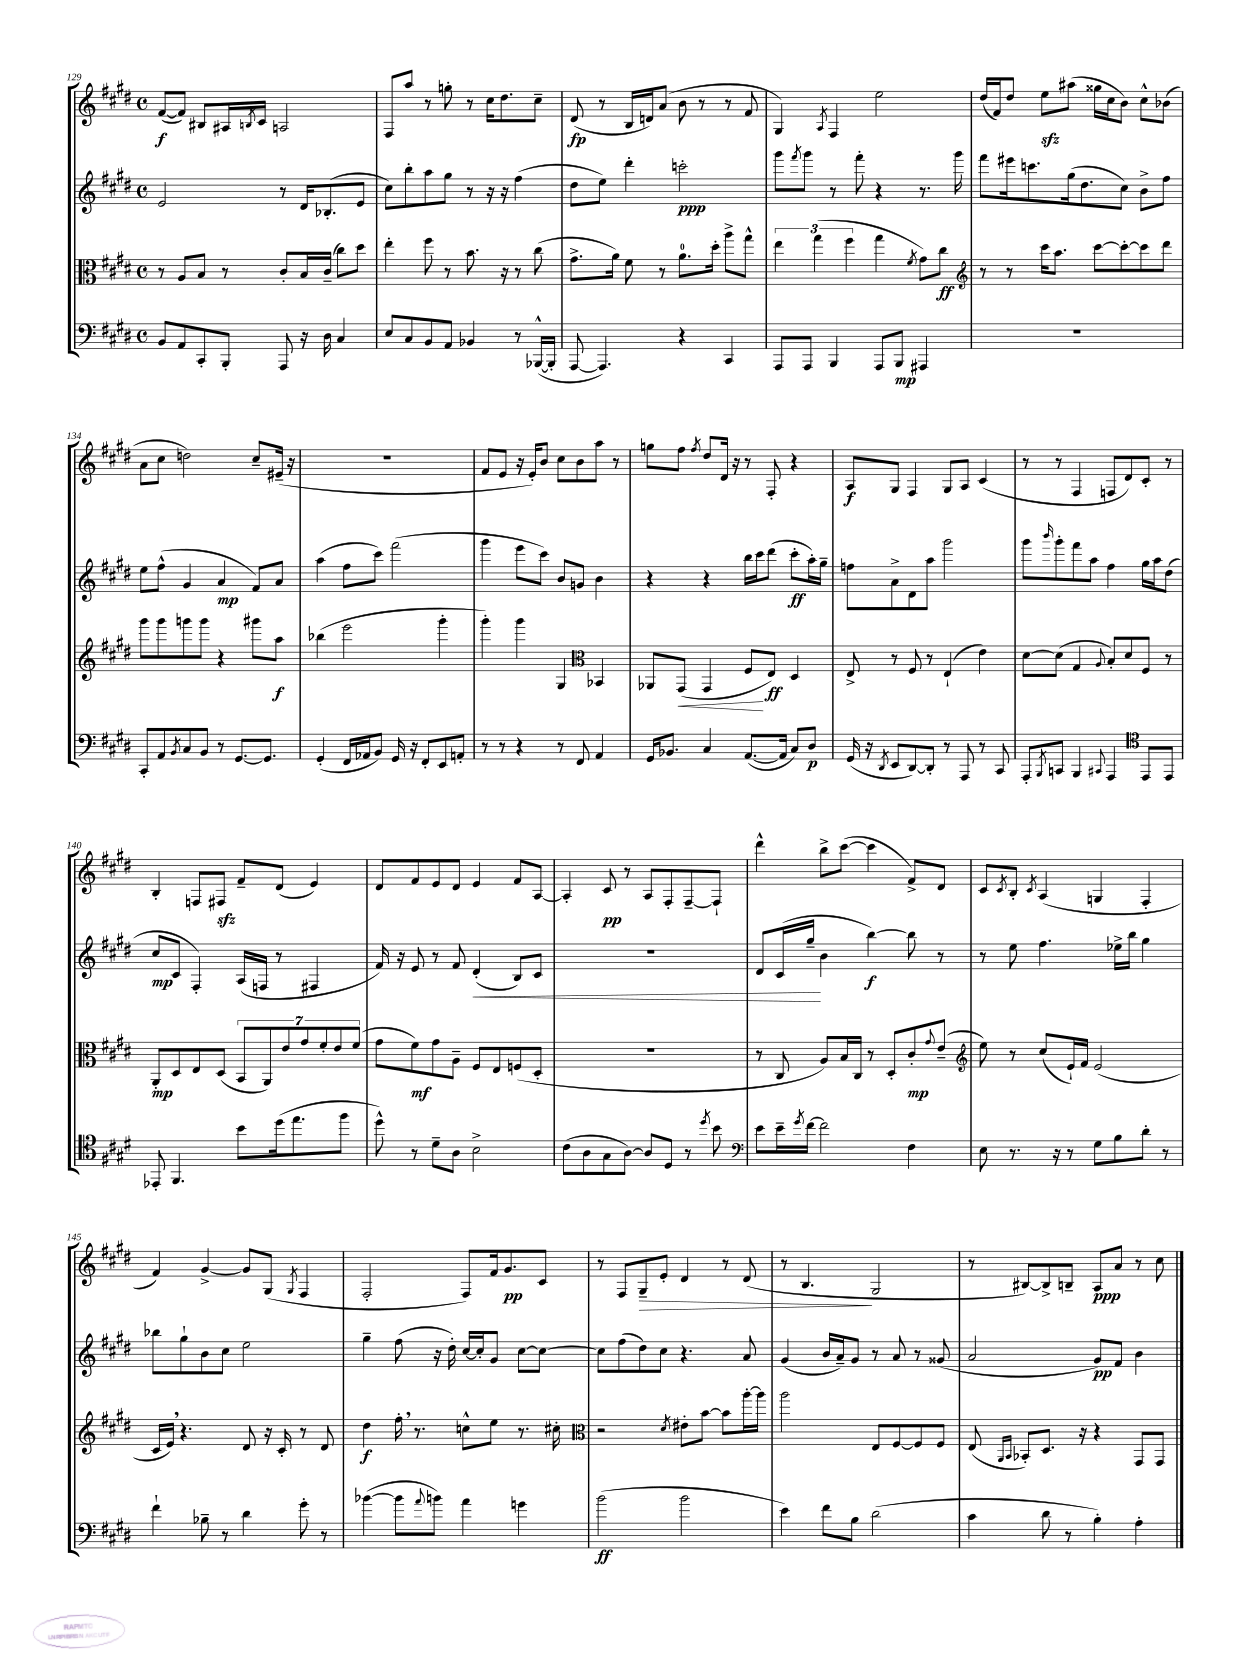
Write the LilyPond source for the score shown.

<<
\new StaffGroup <<
\new Staff = "s0" {
    \clef treble \key e \major \defaultTimeSignature \time 4/4
    fis'8~\f( fis'8) bis8 ais16 \acciaccatura { b8 } cis'16 a2 |
    fis8 a''8 r8 g''8-. r8 cis''16 dis''8. cis''8-- |
    dis'8\fp( r8 b16 d'16) a'8( b'8 r8 r8 fis'8 |
    gis4) \acciaccatura { a8 } fis4 e''2 |
    dis''16( fis'16) dis''8 e''8\sfz ais''8( gisis''16 cis''16 b'8) cis''8-^ bes'8( |
    a'8 cis''8 d''2) cis''8-- eis'16--( r16 |
    R1 |
    fis'8 e'8 r16 e'16-.) b'8 cis''8 b'8 a''8 r8 |
    g''8 fis''8 \acciaccatura { fis''8 } dis''8 dis'16 r16 r8 fis8-. r4 |
    a8\f gis8 fis4 gis8 a8 cis'4( |
    r8 r8 fis4 f8 dis'8) cis'8-. r8 |
    b4-. f8 fis8\sfz fis'8-- dis'8( e'4) |
    dis'8 fis'8 e'8 dis'8 e'4 fis'8 a8~ |
    a4-. cis'8\pp r8 a8 fis8-. fis8~-- fis8-! |
    dis'''4-^ b''8-> cis'''8~( cis'''4 fis'8->) dis'8 |
    cis'8 \acciaccatura { cis'8 } b8-. \acciaccatura { cis'8 } a4( g4 fis4-. |
    fis'4) gis'4~-> gis'8 gis8( \acciaccatura { gis8 } fis4 |
    fis2-. fis8) fis'16 gis'8.\pp cis'8 |
    r8 fis8 gis8--\> e'8-. dis'4 r8 dis'8( |
    r8 b4.\! gis2 |
    r8 bis8~) bis8-> b8-- a8\ppp a'8 r8 cis''8 \bar "|." |
}
\new Staff = "s1" {
    \clef treble \key e \major \defaultTimeSignature \time 4/4
    e'2 r8 dis'16 bes8.-.( e'8 |
    cis''8) b''8-. a''8 gis''8 r8 r16 r16 fis''4( |
    dis''8 e''8) dis'''4-. c'''2-.\ppp |
    gis'''8 \acciaccatura { fis'''8 } gis'''8 r8 fis'''8-. r4 r8. gis'''16 |
    fis'''8 eis'''16 c'''8. gis''16( dis''8. cis''8) b'8-> fis''8 |
    e''8 fis''8-^( gis'4 a'4\mp fis'8) a'8 |
    a''4( fis''8 cis'''8) fis'''2( |
    gis'''4 e'''8 cis'''8) b'8 g'8 b'4 |
    r4 r4 b''16 cis'''16 dis'''8( cis'''8-.\ff a''16-.) gis''16-- |
    f''8 a'8-> dis'8 a''8 gis'''2 |
    gis'''8 \grace { b'''16 } gis'''8-. fis'''8 a''8 fis''4 gis''16 a''16 dis''8( |
    cis''8\mp cis'8 fis4-.) a16( f16 r8 fis4 |
    fis'16) r16 e'8 r8 fis'8 dis'4-.\<( b8) cis'8 |
    R1 |
    dis'8 cis'16( gis''16--\! b'4 b''4~\f) b''8 r8 |
    r8 e''8 fis''4. ees''16-> b''16 gis''4 |
    bes''8 gis''8-! b'8 cis''8 e''2 |
    gis''4-- fis''8( r16 dis''16-.) cis''16~ cis''16-. gis'8 cis''8~ cis''8~ |
    cis''8 fis''8( dis''8) cis''8 r4. a'8 |
    gis'4( b'16 a'16--) gis'8 r8 a'8 r8 gisis'8( |
    a'2 gis'8\pp) fis'8 b'4 \bar "|." |
}
\new Staff = "s2" {
    \clef alto \key e \major \defaultTimeSignature \time 4/4
    r8 a8 b8 r8 cis'8-. b16 cis'16--( cis''8) dis''8 |
    e''4-. fis''8 r8 b'8. r16 r8 cis''8( |
    gis'8.-> a'16) fis'8 r8 a'8.-0 dis''16-. a''8-> gis''8-^ |
    \tuplet 3/2 { e''4 gis''4( fis''4 } gis''4 \acciaccatura { fis'8 } gis'8) cis''8\ff |
    \clef treble r8 r8 cis'''16 a''8. cis'''8~ cis'''8~-. cis'''8 dis'''8 |
    gis'''8 gis'''8 g'''8 g'''8 r4 gis'''8 a''8\f |
    bes''4( e'''2 gis'''4-. |
    gis'''4-.) gis'''4 gis4 \clef alto bes,4 |
    aes,8 gis,8\<( gis,4 fis8\! e8\ff) dis4 |
    e8-> r8 fis8 r8 e4-!( e'4) |
    dis'8~ dis'8( gis4 \appoggiatura { a8 } b8-.) dis'8 fis8 r8 |
    a,8-.\mp dis8 e8 dis8( \tuplet 7/4 { b,8 a,8) e'8 gis'8 fis'8-. e'8 fis'8( } |
    gis'8 fis'8\mf) gis'8 a8-- fis8 e8 f8( dis8-. |
    R1 |
    r8 cis8 a8) b16 cis16 r8 dis8-. cis'8-.\mp \appoggiatura { gis'8 } e'8--( |
    \clef treble e''8) r8 cis''8( e'16-!) fis'16 e'2( |
    cis'16 e'16) \breathe r4. dis'8 r16 cis'16-. r8 dis'8 |
    dis''4\f fis''16-. \breathe r8. c''8-^ e''8 r8. cis''16-. |
    \clef alto r2 \acciaccatura { dis'8 } eis'8-. b'8~ b'8 a''16~-. a''16 |
    a''2 e8 fis8~ fis8 fis8 |
    e8( \grace { a,16 b,16 } bes,8-.) dis8. r16 r4 gis,8 gis,8 \bar "|." |
}
\new Staff = "s3" {
    \clef bass \key e \major \defaultTimeSignature \time 4/4
    b,8 a,8 cis,8-. b,,8-. a,,8 r16 dis16 cis4 |
    e8 cis8 b,8 a,8 bes,4 r8 bes,,16~-^( bes,,16-. |
    a,,8~ a,,4.) r4 cis,4 |
    a,,8 a,,8 b,,4 a,,8 b,,8\mp ais,,4 |
    R1 |
    cis,8-. a,8 \acciaccatura { b,8 } cis8 b,8 r8 gis,8.~ gis,8. |
    gis,4-.( fis,16 aes,16 b,8) gis,16 r16 fis,8-. e,8 a,8-. |
    r8 r8 r4 r8 fis,8 a,4 |
    gis,16 bes,8. cis4 a,8.~( a,16 cis8) dis8\p |
    gis,16( r16 \acciaccatura { dis,8 } e,8 dis,8~) dis,8-. r8 a,,8 r8 cis,8 |
    a,,8-. \acciaccatura { b,,8 } c,8 b,,4 \appoggiatura { cis,8 } a,,4 \clef tenor e,8 e,8 |
    ees,8-. fis,4. b'8 dis''16( e''8. fis''8 |
    dis''8-^) r8 dis'8-- a8 b2-> |
    cis'8( a8 gis8 a8~) a8 dis8 r8 \acciaccatura { dis''8 } b'8 |
    \clef bass e'8 e'16-- \acciaccatura { gis'8 } fis'16~ fis'2 fis4 |
    e8 r8. r16 r8 gis8 b8 dis'8-. r8 |
    fis'4-! bes8-- r8 dis'4 gis'8-. r8 |
    bes'4~( bes'8 \appoggiatura { a'8 } b'8) a'4 g'4 |
    b'2\ff( b'2 |
    e'4) fis'8 b8 dis'2( |
    cis'4 dis'8 r8 b4-.) a4-. \bar "|." |
}
>>
>>
\layout { \context { \Score currentBarNumber = #129 } }
